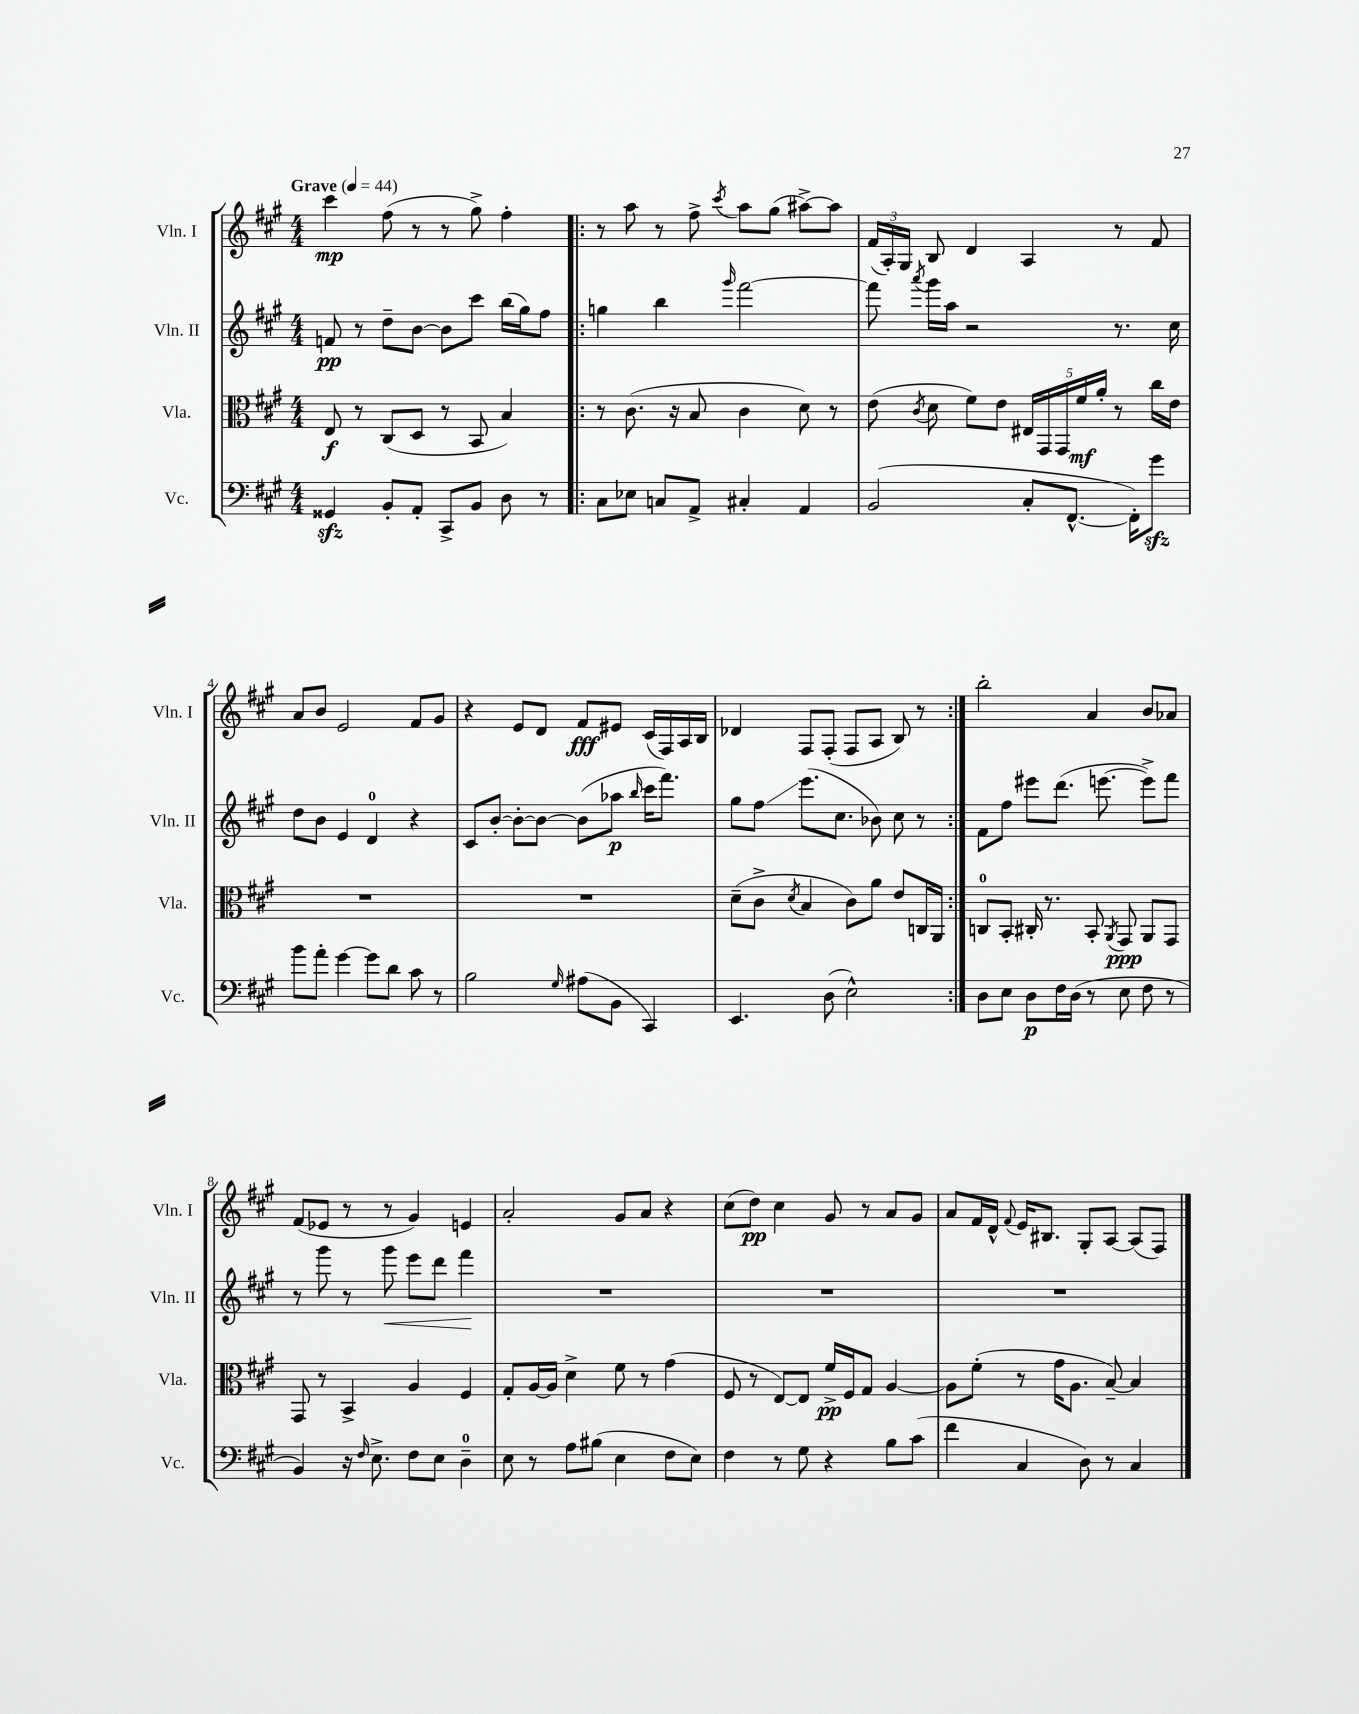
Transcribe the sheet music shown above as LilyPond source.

<<
\new StaffGroup <<
\new Staff = "s0" \with { instrumentName = "Vln. I" shortInstrumentName = "Vln. I" } {
    \clef treble \key a \major \numericTimeSignature \time 4/4 \tempo "Grave" 4 = 44
    \autoBeamOff cis'''4\mp fis''8( r8 r8 gis''8->) fis''4-. |
    \repeat volta 2 { r8 a''8 r8 fis''8-> \acciaccatura { cis'''8 } a''8[ gis''8]( ais''8[~->) ais''8] |
    \tuplet 3/2 { fis'16[( a16-.) gis16] } b8 d'4 a4 r8 fis'8 |
    a'8[ b'8] e'2 fis'8[ gis'8] |
    r4 e'8[ d'8] fis'8[\fff eis'8] cis'16[( fis16) a16 b16] |
    des'4 fis8[ fis8]-.( fis8[ a8] b8) r8 | }
    b''2-. a'4 b'8[ aes'8] |
    fis'8[( ees'8] r8 r8 gis'4) e'4 |
    a'2-. gis'8[ a'8] r4 |
    cis''8[( d''8]\pp) cis''4 gis'8 r8 a'8[ gis'8] |
    a'8[ fis'16 d'16]-^ \appoggiatura { fis'8 } e'16[ bis8.] gis8[-. a8]~ a8[( fis8]) \bar "|." |
}
\new Staff = "s1" \with { instrumentName = "Vln. II" shortInstrumentName = "Vln. II" } {
    \clef treble \key a \major \numericTimeSignature \time 4/4
    \autoBeamOff f'8\pp r8 d''8[-- b'8]~ b'8[ cis'''8] b''16[( gis''16) fis''8] |
    \repeat volta 2 { g''4 b''4 \grace { gis'''16 } fis'''2~ |
    fis'''8 \acciaccatura { a'''8 } gis'''16[ a''16] r2 r8. cis''16 |
    d''8[ b'8] e'4 d'4-0 r4 |
    cis'8[ b'8]~-. b'8[~-. b'8]~ b'8[( aes''8]\p \grace { b''16 } cis'''16[ fis'''8.]) |
    gis''8[ fis''8]\glissando e'''8.[( cis''8.] bes'8) cis''8 r8 | }
    fis'8[ fis''8] eis'''8[ d'''8.]( e'''8.~ e'''8[->) fis'''8] |
    r8 gis'''8 r8 gis'''8\< e'''8[ d'''8] fis'''4\! |
    R1 |
    R1 |
    R1 \bar "|." |
}
\new Staff = "s2" \with { instrumentName = "Vla." shortInstrumentName = "Vla." } {
    \clef alto \key a \major \numericTimeSignature \time 4/4
    \autoBeamOff e8\f r8 cis8[( d8] r8 b,8 b4) |
    \repeat volta 2 { r8 cis'8.( r16 b8 cis'4 d'8) r8 |
    e'8( \acciaccatura { cis'8 } d'8 fis'8[) e'8] \tuplet 5/4 { eis16[ gis,16 gis,16 fis'16\mf a'16]-. } r8 cis''16[ e'16] |
    R1 |
    R1 |
    d'8[--( cis'8]-> \acciaccatura { d'8 } b4 cis'8[) a'8] e'8[ c16 a,16] | }
    c8[-0 b,8]-. cis16-. r8. b,8-. \acciaccatura { a,8 } gis,8\ppp a,8[ gis,8] |
    gis,8 r8 b,4-> a4 fis4 |
    gis8[-. a16~ a16] d'4-> fis'8 r8 gis'4( |
    fis8 r8 e8[~) e8] fis'16[->\pp fis16 gis8] a4~ |
    a8[ fis'8]-.( r8 gis'16[ a8.] b8~--) b4 \bar "|." |
}
\new Staff = "s3" \with { instrumentName = "Vc." shortInstrumentName = "Vc." } {
    \clef bass \key a \major \numericTimeSignature \time 4/4
    \autoBeamOff gisis,4\sfz b,8[-. a,8]-. cis,8[-> b,8] d8 r8 |
    \repeat volta 2 { cis8[ ees8] c8[ a,8]-> cis4-. a,4 |
    b,2( cis8[-. fis,8.]~-^ fis,16[-.) gis'8]\sfz |
    b'8[ a'8]-. gis'4~ gis'8[ d'8] cis'8 r8 |
    b2 \grace { gis16 } ais8[( b,8] cis,4) |
    e,4. d8( e2-^) | }
    d8[ e8] d8[\p fis16 d16]( r8 e8 fis8 r8 |
    b,4) r16 \grace { fis16 } e8.-> fis8[ e8] d4-0-- |
    e8 r8 a8[ bis8]( e4 fis8[ e8]) |
    fis4 r8 gis8 r4 b8[ cis'8]( |
    fis'4 cis4 d8) r8 cis4 \bar "|." |
}
>>
>>
